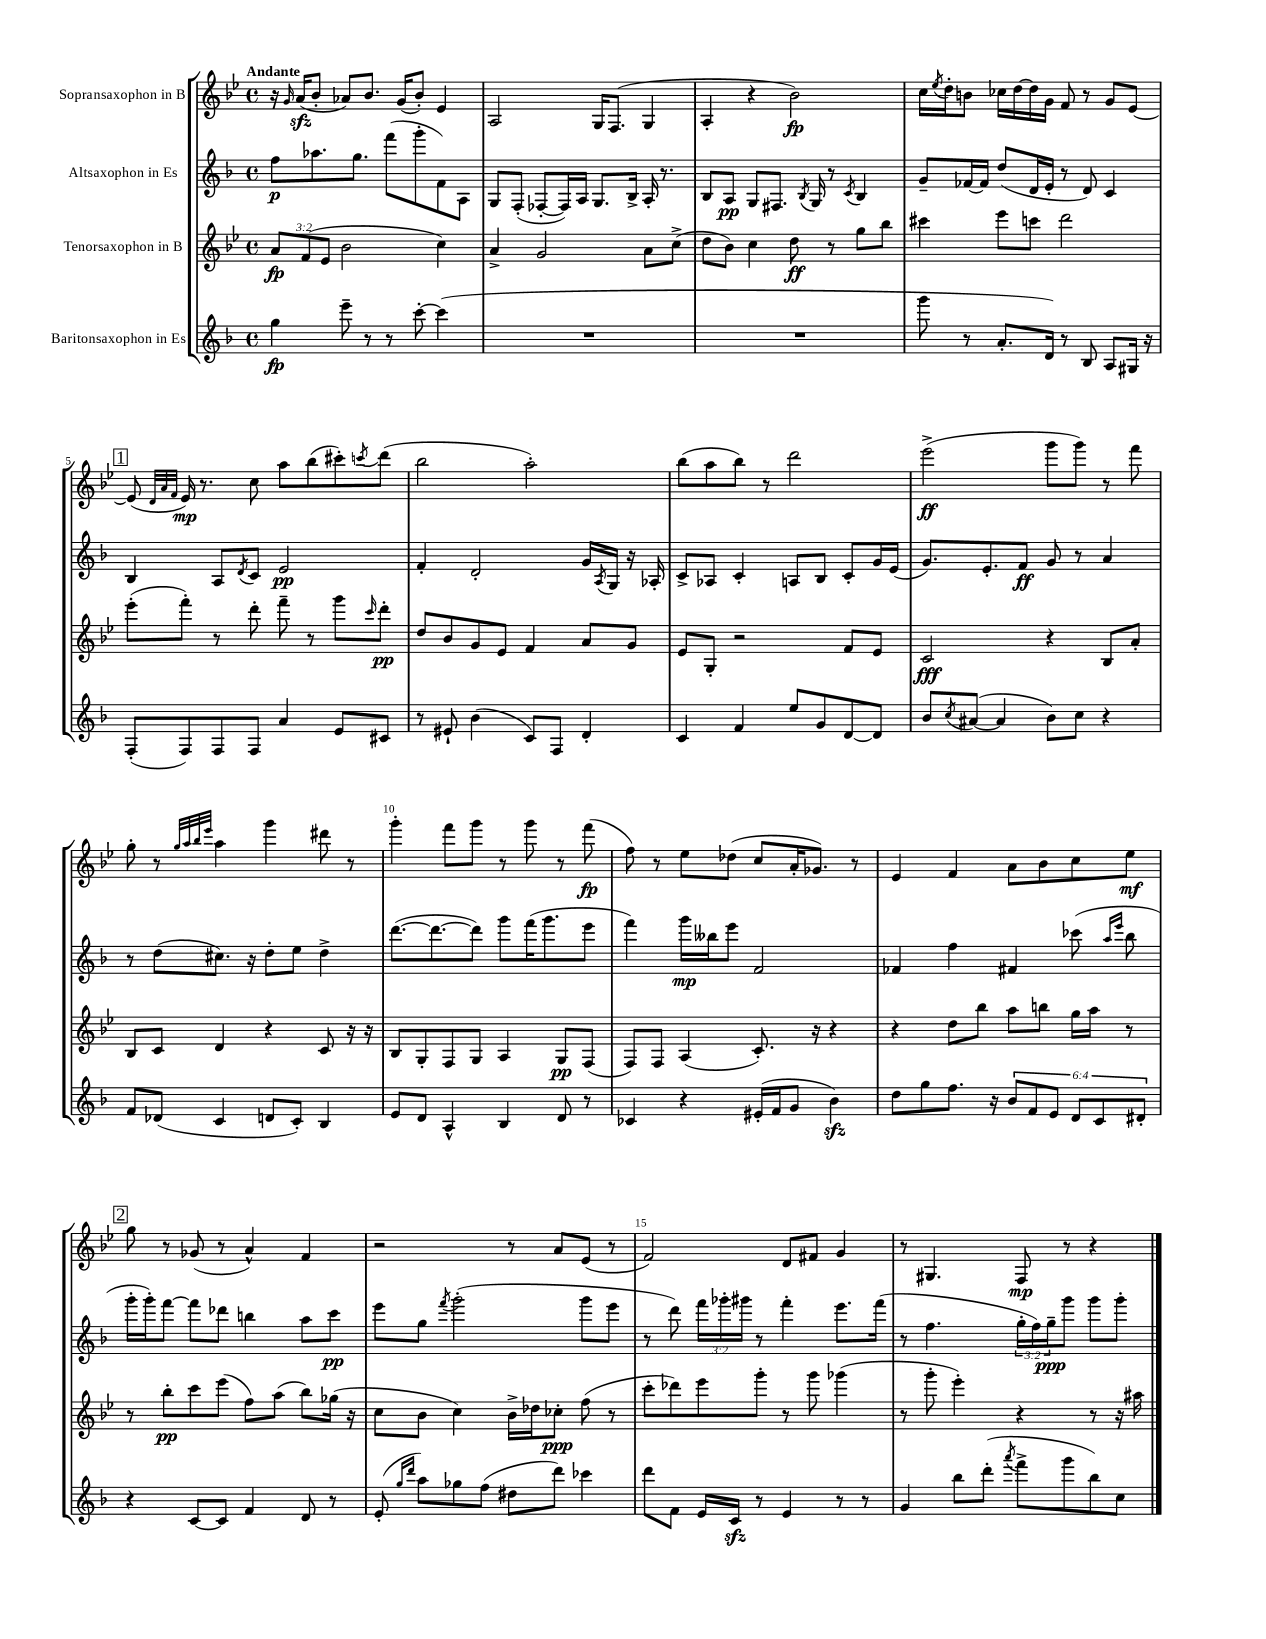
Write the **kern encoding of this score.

**kern	**dynam	**kern	**dynam	**kern	**dynam	**kern	**dynam
*part4	*part4	*part3	*part3	*part2	*part2	*part1	*part1
*staff4	*staff4	*staff3	*staff3	*staff2	*staff2	*staff1	*staff1
*I"Baritonsaxophon in Es	*	*I"Tenorsaxophon in B	*	*I"Altsaxophon in Es	*	*I"Sopransaxophon in B	*
*clefG2	*	*clefG2	*	*clefG2	*	*clefG2	*
*k[b-]	*	*k[b-e-]	*	*k[b-]	*	*k[b-e-]	*
*M4/4	*	*M4/4	*	*M4/4	*	*M4/4	*
*met(c)	*	*met(c)	*	*met(c)	*	*met(c)	*
=1	=1	=1	=1	=1	=1	=1	=1
!	!	!	!	!	!	!LO:TX:a:B:t=Andante	!
4gg\	fp	12a/L	fp	8ff\L	p	16r	.
.	.	.	.	.	.	16qqg/	.
.	.	.	.	.	.	(16azz/KL	.
.	.	(12f/	.	.	.	.	.
.	.	.	.	8.aa-X\	.	8b-'/J	.
.	.	12e-/J	.	.	.	.	.
8eee~\	.	2b-\	.	.	.	8a-X/L)	.
.	.	.	.	8.gg\J	.	.	.
8r	.	.	.	.	.	8.b-/J	.
8r	.	.	.	(8fff\L	.	.	.
.	.	.	.	.	.	(16g/KL	.
[8ccc'\	.	.	.	8ggg'\	.	8b-'/J)	.
(4ccc\]	.	4cc\)	.	8f\)	.	4e-/	.
.	.	.	.	8A\J	.	.	.
=2	=2	=2	=2	=2	=2	=2	=2
1r	.	4a^/	.	8G/L	.	2A/	.
.	.	.	.	(8F'/J	.	.	.
.	.	2g/	.	[8F-X'/L	.	.	.
.	.	.	.	16F-/L])	.	.	.
.	.	.	.	16A/JJ	.	.	.
.	.	.	.	8.G/L	.	16G/KL	.
.	.	.	.	.	.	(8.F/J	.
.	.	.	.	16B-^/Jk	.	.	.
.	.	8a\L	.	16A'/	.	4G/	.
.	.	.	.	8.r	.	.	.
.	.	(8cc^\J	.	.	.	.	.
=3	=3	=3	=3	=3	=3	=3	=3
1r	.	8dd\L	.	8B-/L	.	4A'/	.
.	.	8b-\J)	.	8A/J	pp	.	.
.	.	4cc\	.	8G/L	.	4r	.
.	.	.	.	8.F#X/J	.	.	.
.	.	8dd\	ff	.	.	2b-\)	fp
.	.	.	.	8qB-/	.	.	.
.	.	.	.	16G/	.	.	.
.	.	8r	.	8r	.	.	.
.	.	.	.	8qc/	.	.	.
.	.	8gg\L	.	4B-/	.	.	.
.	.	8bb-\J	.	.	.	.	.
=4	=4	=4	=4	=4	=4	=4	=4
8ggg\	.	4ccc#X\	.	8g~/L	.	16cc\LL	.
.	.	.	.	.	.	8qee-/	.
.	.	.	.	.	.	16dd'\J	.
8r	.	.	.	[16f-X/L	.	8bn\J	.
.	.	.	.	16f-/JJ]	.	.	.
8.a'/L	.	8eee-\L	.	(8dd/L	.	16cc-X\LL	.
.	.	.	.	.	.	[16dd\	.
.	.	8cccn\J	.	16d/L	.	16dd\]	.
16d/Jk)	.	.	.	16e'/JJ	.	16g\JJ	.
8r	.	2ddd\	.	8r	.	8f/	.
8B-/	.	.	.	8d/)	.	8r	.
8A/L	.	.	.	4c/	.	8g/L	.
16G#X/Jk	.	.	.	.	.	[8e-/J	.
16r	.	.	.	.	.	.	.
!!LO:LB:g=z
!!LO:REH:place=s1:t=1
=5	=5	=5	=5	=5	=5	=5	=5
(8F'/L	.	(8eee-'\L	.	4B-/	.	(8e-/]	.
.	.	.	.	.	.	32qqd/LLL	.
.	.	.	.	.	.	32qqa/	.
.	.	.	.	.	.	32qqf/JJJ	.
8F/)	.	8fff'\J)	.	.	.	16e-/)	mp
.	.	.	.	.	.	8.r	.
8F/	.	8r	.	8A/L	.	.	.
.	.	.	.	8qd/	.	.	.
8F/J	.	8ddd'\	.	8c/J	.	8cc\	.
4a/	.	8fff~\	.	2e/	pp	8aa\L	.
.	.	8r	.	.	.	(8bb-\	.
8e/L	.	8ggg\L	.	.	.	8ccc#X'\)	.
.	.	16qqccc/	.	.	.	8qcccn/	.
8c#X/J	.	8ddd'\J	pp	.	.	(8ddd\J	.
=6	=6	=6	=6	=6	=6	=6	=6
8r	.	8dd/L	.	4f'/	.	2bb-\	.
8e#X`/	.	8b-/	.	.	.	.	.
(4b-\	.	8g/	.	2d'/	.	.	.
.	.	8e-/J	.	.	.	.	.
8c/L)	.	4f/	.	.	.	2aa'\)	.
8F/J	.	.	.	.	.	.	.
4d'/	.	8a/L	.	16g/LL	.	.	.
.	.	.	.	8qA/	.	.	.
.	.	.	.	16G/JJ	.	.	.
.	.	8g/J	.	16r	.	.	.
.	.	.	.	16A-X'/	.	.	.
=7	=7	=7	=7	=7	=7	=7	=7
4c/	.	8e-/L	.	8c^/L	.	(8bb-\L	.
.	.	8G'/J	.	8A-X/J	.	8aa\	.
4f/	.	2r	.	4c'/	.	8bb-\J)	.
.	.	.	.	.	.	8r	.
8ee/L	.	.	.	8An/L	.	2ddd\	.
8g/	.	.	.	8B-/J	.	.	.
[8d/	.	8f/L	.	8c'/L	.	.	.
8d/J]	.	8e-/J	.	16g/L	.	.	.
.	.	.	.	(16e/JJ	.	.	.
=8	=8	=8	=8	=8	=8	=8	=8
8b-/L	.	2c/	fff	8.g/L)	.	(2eee-^\	ff
8qcc/	.	.	.	.	.	.	.
([8a#X/J	.	.	.	.	.	.	.
.	.	.	.	8.e'/	.	.	.
4a#/]	.	.	.	.	.	.	.
.	.	.	.	8f/J	ff	.	.
8b-\L)	.	4r	.	8g/	.	8ggg\L	.
8cc\J	.	.	.	8r	.	8ggg\J)	.
4r	.	8B-/L	.	4a/	.	8r	.
.	.	8a'/J	.	.	.	8fff\	.
!!LO:LB:g=z
=9	=9	=9	=9	=9	=9	=9	=9
8f/L	.	8B-/L	.	8r	.	8gg'\	.
(8d-X/J	.	8c/J	.	(8dd\L	.	8r	.
.	.	.	.	.	.	32qqgg/LLL	.
.	.	.	.	.	.	32qqaa/	.
.	.	.	.	.	.	32qqbb-/	.
.	.	.	.	.	.	32qqeee-/JJJ	.
4c/	.	4d/	.	8.cc#X\J)	.	4aa\	.
.	.	.	.	16r	.	.	.
8dn/L	.	4r	.	8dd'\L	.	4ggg\	.
8c'/J)	.	.	.	8ee\J	.	.	.
4B-/	.	8c/	.	4dd^\	.	8ddd#X\	.
.	.	16r	.	.	.	8r	.
.	.	16r	.	.	.	.	.
=10	=10	=10	=10	=10	=10	=10	=10
8e/L	.	8B-/L	.	([8.ddd\L	.	4ggg'\	.
8d/J	.	8G'/	.	.	.	.	.
.	.	.	.	8.ddd\_	.	.	.
4A^^/	.	8F/	.	.	.	8fff\L	.
.	.	8G/J	.	8ddd\J])	.	8ggg\J	.
4B-/	.	4A/	.	8ggg\L	.	8r	.
.	.	.	.	(16fff\K	.	8ggg\	.
.	.	.	.	8.ggg\	.	.	.
8d/	.	8G/L	pp	.	.	8r	.
8r	.	(8F/J	.	8eee\J	.	(8fff\	fp
=11	=11	=11	=11	=11	=11	=11	=11
4c-X/	.	8F/L)	.	4fff\)	.	8ff\)	.
.	.	8F/J	.	.	.	8r	.
4r	.	(4A/	.	16ggg\LL	mp	8ee-\L	.
.	.	.	.	16bb--X\J	.	.	.
.	.	.	.	8eee\J	.	(8dd-X\J	.
(16e#X'/LL	.	8.c'/)	.	2f/	.	8cc/L	.
16f/J	.	.	.	.	.	.	.
8g/J	.	.	.	.	.	16a'/K	.
.	.	16r	.	.	.	8.g-X/J)	.
4b-zz\)	.	4r	.	.	.	.	.
.	.	.	.	.	.	8r	.
=12	=12	=12	=12	=12	=12	=12	=12
8dd\L	.	4r	.	4f-X/	.	4e-/	.
8gg\	.	.	.	.	.	.	.
8.ff\J	.	8dd\L	.	4ff\	.	4f/	.
.	.	8bb-\J	.	.	.	.	.
16r	.	.	.	.	.	.	.
12b-/L	.	8aa\L	.	4f#X/	.	8a\L	.
12f/	.	.	.	.	.	.	.
.	.	8bbn\J	.	.	.	8b-\	.
12e/J	.	.	.	.	.	.	.
12d/L	.	16gg\LL	.	(8ccc-X\	.	8cc\	.
.	.	16aa\JJ	.	.	.	.	.
12c/	.	.	.	.	.	.	.
.	.	.	.	16qqaa/LL	.	.	.
.	.	.	.	16qqeee/JJ	.	.	.
.	.	8r	.	8bb-\	.	8ee-\J	mf
12d#X'/J	.	.	.	.	.	.	.
!!LO:LB:g=z
!!LO:REH:place=s1:t=2
=13	=13	=13	=13	=13	=13	=13	=13
4r	.	8r	.	16ggg'\LL	.	8gg\	.
.	.	.	.	16ggg'\J)	.	.	.
.	.	8bb-'\L	pp	[8fff\J	.	8r	.
[8c/L	.	8ccc\	.	8fff\L]	.	(8g-X/	.
8c/J]	.	(8eee-\J	.	8ddd-X\J	.	8r	.
4f/	.	8ff\L)	.	4bbn\	.	4a^^/)	.
.	.	(8aa\J	.	.	.	.	.
8d/	.	8bb-\L)	.	8aa\L	.	4f/	.
8r	.	(16gg-X\Jk	.	8ccc\J	pp	.	.
.	.	16r	.	.	.	.	.
=14	=14	=14	=14	=14	=14	=14	=14
(8e'/	.	8cc\L	.	8eee\L	.	2r	.
16qqgg/LL	.	.	.	.	.	.	.
16qqddd/JJ	.	.	.	.	.	.	.
8aa\L)	.	8b-\J	.	8gg\J	.	.	.
.	.	.	.	8qfff/	.	.	.
8gg-X\	.	4cc\)	.	(2ggg'\	.	.	.
(8ff\J	.	.	.	.	.	.	.
8dd#X\L	.	16b-^\LL	.	.	.	8r	.
.	.	16dd-X\J	.	.	.	.	.
8ddd\J)	.	8cc-X'\J	ppp	.	.	8a/L	.
4ccc-X\	.	(8ff\	.	8ggg\L	.	(8e-/J	.
.	.	8r	.	8eee\J	.	8r	.
=15	=15	=15	=15	=15	=15	=15	=15
8ddd\L	.	8ccc'\L	.	8r	.	2f/)	.
8f\J	.	8ddd-X\)	.	8ddd\)	.	.	.
16e/LL	.	8eee-\	.	24fff\LL	.	.	.
.	.	.	.	24ggg-X'\	.	.	.
16czz/JJ	.	.	.	.	.	.	.
.	.	.	.	24ggg#X\JJ	.	.	.
8r	.	8ggg'\J	.	8r	.	.	.
4e/	.	8r	.	4fff'\	.	8d/L	.
.	.	8ggg\	.	.	.	8f#X/J	.
8r	.	(4ggg-X\	.	8.eee\L	.	4g/	.
8r	.	.	.	.	.	.	.
.	.	.	.	(16fff\Jk	.	.	.
=16	=16	=16	=16	=16	=16	=16	=16
4g/	.	8r	.	8r	.	8r	.
.	.	8ggg'\	.	4.ff\	.	4.G#X/	.
8bb-\L	.	4eee-'\)	.	.	.	.	.
(8ddd'\J	.	.	.	.	.	.	.
8qaaa/	.	.	.	.	.	.	.
8fff^\L	.	4r	.	24gg'\LL	.	8F/	mp
.	.	.	.	24ff\)	.	.	.
.	.	.	.	24gg~\J	ppp	.	.
8ggg\	.	.	.	8ggg\J	.	8r	.
8bb-\)	.	8r	.	8ggg\L	.	4r	.
8cc\J	.	16r	.	8ggg'\J	.	.	.
.	.	16aa#X\	.	.	.	.	.
==	==	==	==	==	==	==	==
*-	*-	*-	*-	*-	*-	*-	*-
